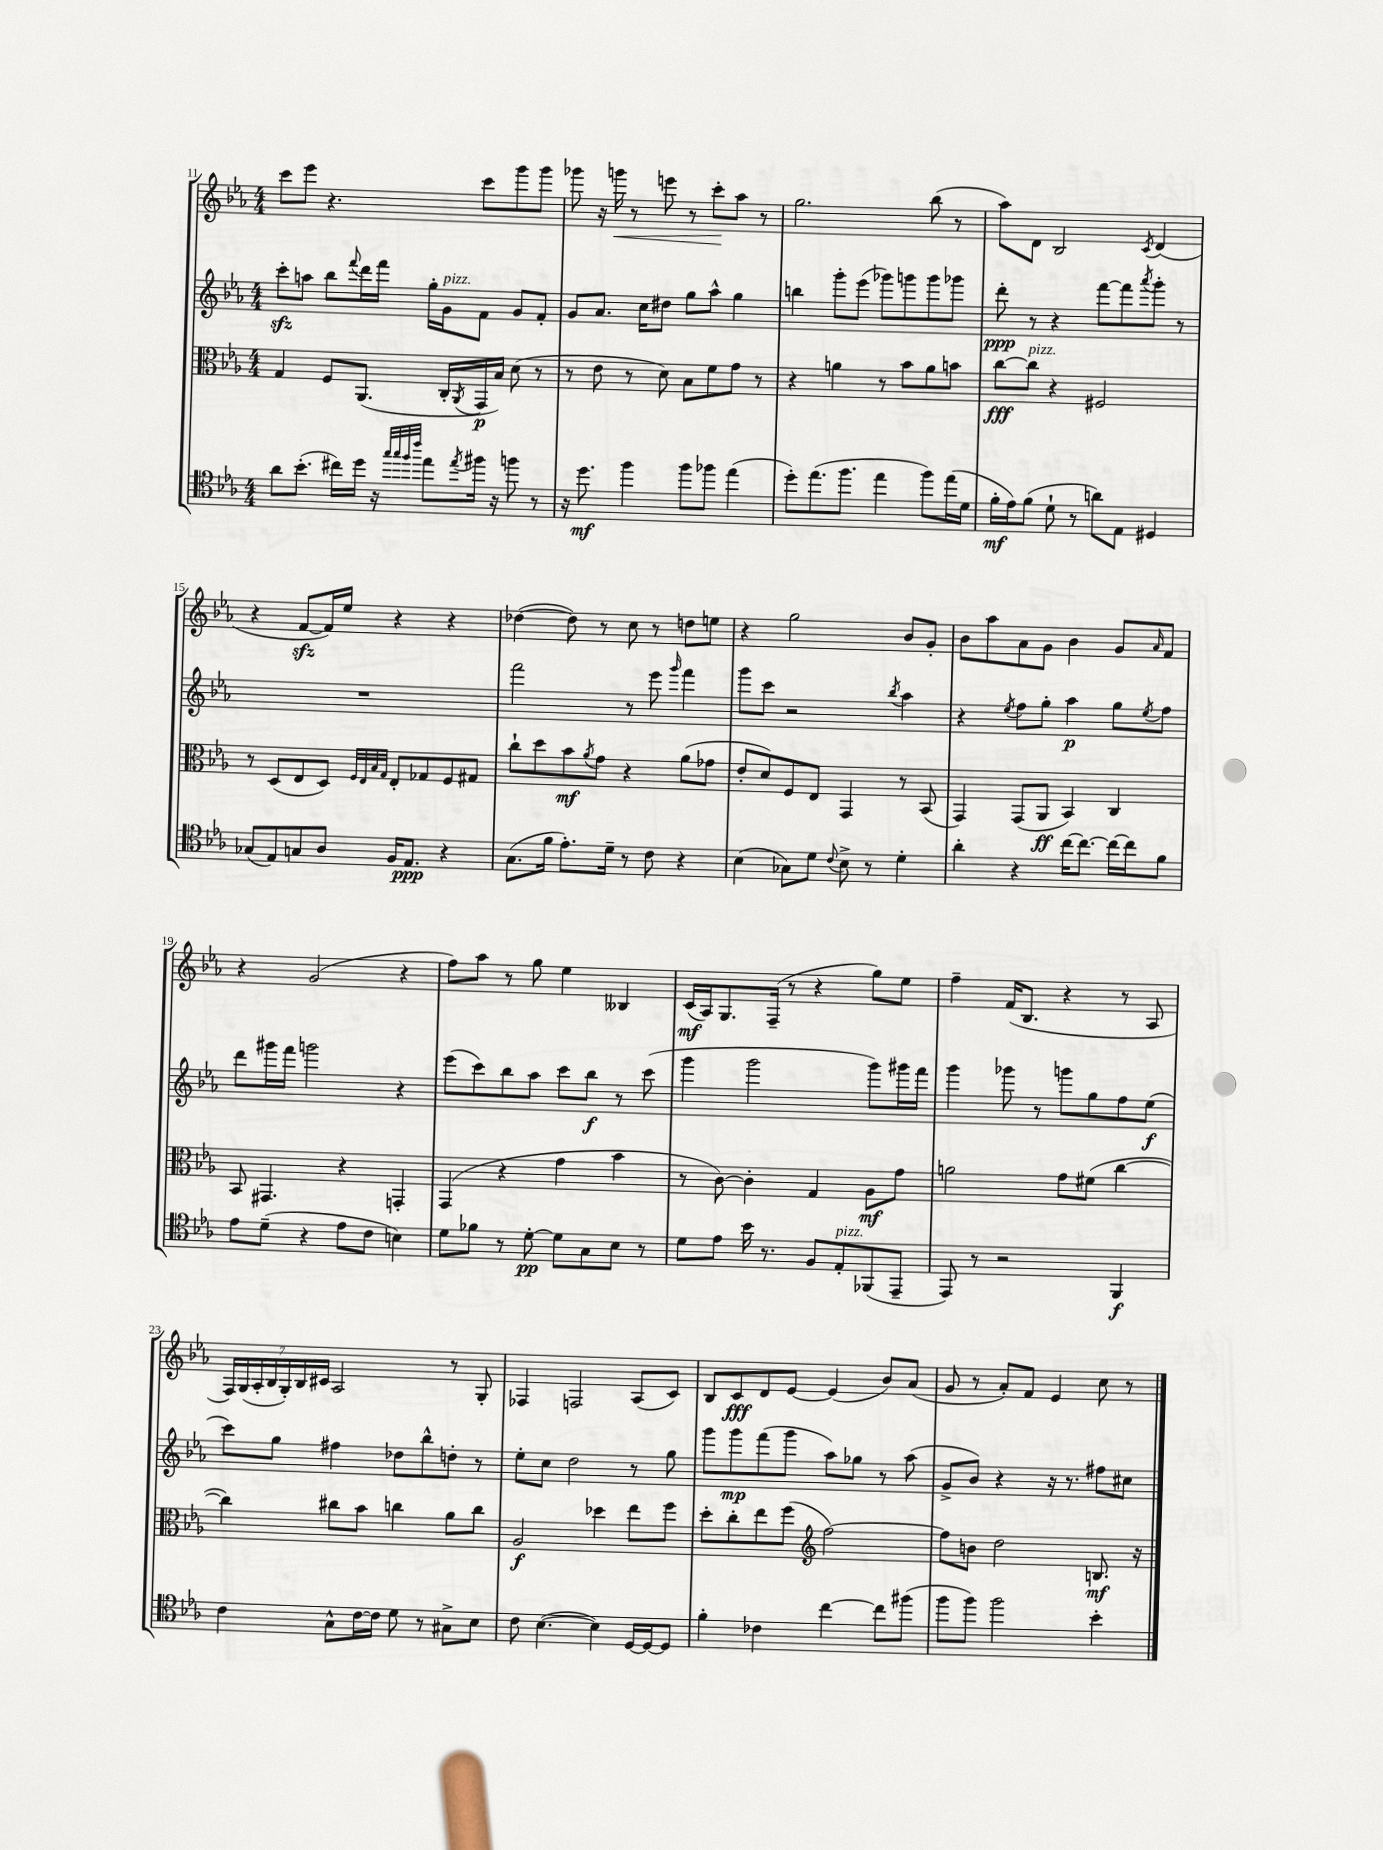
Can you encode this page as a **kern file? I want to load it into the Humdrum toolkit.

**kern	**kern	**kern	**kern
*staff4	*staff3	*staff2	*staff1
*clefC4	*clefC3	*clefG2	*clefG2
*k[b-e-a-]	*k[b-e-a-]	*k[b-e-a-]	*k[b-e-a-]
*M4/4	*M4/4	*M4/4	*M4/4
8a-\L	4G/	8ccc'\L	8ccc\L
(8.b-'\J	.	8aa\J	8eee-\J
.	8F/L	8bb-\L	4.r
16cc#\LL)	.	.	.
.	.	8qqfff/	.
16dd\JJ	(8.AA-/J	16ddd\L	.
16r	.	16fff\JJ	.
32qqgg/LLL	.	.	.
32qqgg/	.	.	.
32qqff/	.	.	.
32qqccc/JJJ	.	.	.
8ee-\L	.	16gg'\LL	.
.	16C'/LL	16g\J	.
8qee-/	8qAA-/	.	.
16ff#\Jk	16GG/	8f\J	8ccc\L
16r	16B-/JJ)	.	.
8ff\	(8d\	8g/L	8ggg\
8r	8r	8f'/J	8ggg\J
=	=	=	=
16r	8r	8g/L	8ggg-\
8.dd\	.	.	.
.	8e-\	8.a-/J	16r
.	.	.	16ggg\
4ff\	8r	.	8r
.	.	16cc\LK	.
.	8d\)	8dd#\J	8eee\
8ff\L	8B-\L	8gg\L	8r
8ff-\J	8f\	8aa-^^\J	8ccc'\L
(4ee-\	8g\J	4gg\	8aa-\J
.	8r	.	8r
=	=	=	=
8dd'\L)	4r	4bb\	2.gg\
(8.ee-\	.	.	.
.	4a\	8ggg'\L	.
8.ff\J	.	.	.
.	.	(8eee-\J	.
4ee-\	8r	8ggg-\L)	.
.	8b-\L	8ggg\	.
8ff\L)	8a\	8ggg\	(8bb-\
(16ee-\L	8b\J	8ggg-\J	8r
16d\JJ	.	.	.
=	=	=	=
16f'\LL	[8cc\L	8ddd'\	8aa-\L)
16e-\J)	.	.	.
(8f\J	8cc\]J	8r	8d\J
8d`\	4r	4r	2B-/
8r	.	.	.
8a\L)	2F#/	[8fff\L	.
8E-\J	.	8fff\]	.
.	.	8qaaa-/	8qc/
4D#/	.	8ggg'\J	(4d/
.	.	8r	.
=	=	=	=
(8G-/L	8r	1r	4r
8E-/)	(8D/L	.	.
8G/	8E-/	.	[8f/L
8A-/J	8D/J)	.	16f/]L)
.	.	.	16ee-/JJ
.	32qqF/LLL	.	.
.	32qqE-/	.	.
.	32qqB-/	.	.
.	32qqG/JJJ	.	.
16F/LK	8E-'/L	.	4r
8.E-/J	.	.	.
.	8G-/	.	.
4r	8F/	.	4r
.	8G#/J	.	.
=	=	=	=
(8.G\L	8cc`\L	2fff\	([4dd-\
.	8dd\	.	.
16f\Jk	.	.	.
8.e-'\L)	8b-\	.	8dd-\])
.	8qa-/	.	.
.	8g\J	.	8r
16d~\Jk	.	.	.
8r	4r	8r	8cc\
8c\	.	8eee-\	8r
.	.	16qqggg/	.
4r	(8a-\L	4fff\	8dd\L
.	8g-\J	.	8ee\J
=	=	=	=
(4B-\	8e-'/L	8ggg\L	4r
.	8d/)	8ccc\J	.
8G-\L)	8F/	2r	2gg\
8d\J	8E-/J	.	.
8qqc/	.	.	.
8B-^\	4GG/	.	.
8r	.	.	.
.	.	8qbb-/	.
4d'\	8r	4aa-\	8b-/L
.	(8BB-/	.	8g'/J
=	=	=	=
4a-'\	4GG/)	4r	8b-\L
.	.	.	8aa-\
.	.	8qee-/	.
4r	(8GG/L	8ff\L	8a-\
.	8AA-/J	8gg'\J	8g\J
[16cc\LK	4BB-/)	4aa-\	4b-\
8.cc\_J	.	.	.
16cc\_LL	4C/	8gg\L	8g/L
16cc\]J	.	.	.
.	.	8qee-/	16qqa-/
8f\J	.	8ff\J	8f/J
=	=	=	=
8e-\L	8BB-/	8ddd\L	4r
(8d~\J	4.GG#/	16ggg#\L	.
.	.	16fff\JJ	.
4r	.	2ggg\	(2g/
8e-\L	4r	.	.
8c\J	.	.	.
4B\)	4GG'/	4r	4r
=	=	=	=
8d\L	(4GG/	(8eee-\L	8ff\L)
8f-\J	.	8ccc\)	8aa-\J
8r	4r	8bb-\	8r
[8d'\	.	8aa-\J	8gg\
8d\]L	4g\	8ccc\L	4ee-\
8G\	.	8bb-\J	.
8B-\J	4b-\	8r	4B--/
8r	.	(8ccc\	.
=	=	=	=
8d\L	8r	4ggg\	(16c/LL
.	.	.	16A-/J)
8e-\J	[8c\)	.	8.G/
16b-\	4c'\]	2ggg\	.
8.r	.	.	(16F~/Jk
.	.	.	8r
8F/L	4G/	.	4r
8E-'/	.	.	.
(8FF-/	8A-\L	8ggg\L)	8gg\L)
8EE-~/J	8g\J	16ggg#\L	8ee-\J
.	.	16fff\JJ	.
=	=	=	=
8EE-/)	2a\	4ggg\	4ff~\
8r	.	.	.
2r	.	8ggg-\	(16f/LK
.	.	.	8.B-/J
.	.	8r	.
.	8g\L	8ggg\L	4r
.	(8f#\J	8gg\	.
4FF/	[4cc\	8ff\	8r
.	.	(8ee-\J	8A-/
=	=	=	=
4c\	4cc\])	8ccc\L)	28F/LL)
.	.	.	(28G/
.	.	.	28A-'/
.	.	.	28B-/
.	.	8gg\J	.
.	.	.	28G'/)
.	.	.	28B-/
.	.	.	28c#/JJ
8G^^\L	8cc#\L	4ff#\	2A-/
[16c\L	8b-\J	.	.
16c\]JJ	.	.	.
8d\	4cc\	8dd-\L	.
8r	.	8bb-^^\	.
8G#^\L	8a-\L	8dd'\J	8r
8B-\J	8cc\J	8r	8G'/
=	=	=	=
8c\	2A-/	8ee-'\L	4F-/
([4.B-\	.	8cc\J	.
.	.	2dd\	2F/
4B-\])	4dd-\	.	.
[16D/LL	8ee-\L	8r	(8A-/L
16D/_J	.	.	.
8D/]J	8ff\J	8gg\	8c/J)
=	=	=	=
4f'\	8dd'\L	8ggg\L	8B-/L
.	8cc'\	8ggg\	8c/
4c-\	8ee-\	(8fff\	8d/
.	(8ff\J	8ggg\J	[8e-/J
*	*clefG2	*	*
[4cc\	[2ff\)	8aa-\L)	(4e-/]
.	.	8gg-\J	.
8cc\]L	.	8r	8b-/L)
(8ff#\J	.	(8aa-\	(8a-/J
=	=	=	=
8ff\L	8ff\]L	8g^/L	8g/
8ff\J)	8b\J	8b-/J)	8r
2ff\	2dd\	4r	8a-'/L)
.	.	.	8f/J
.	.	16r	4e-/
.	.	8.r	.
4b-'\	8.B/	8ff#\L	8cc\
.	.	8cc#\J	8r
.	16r	.	.
==	==	==	==
*-	*-	*-	*-
